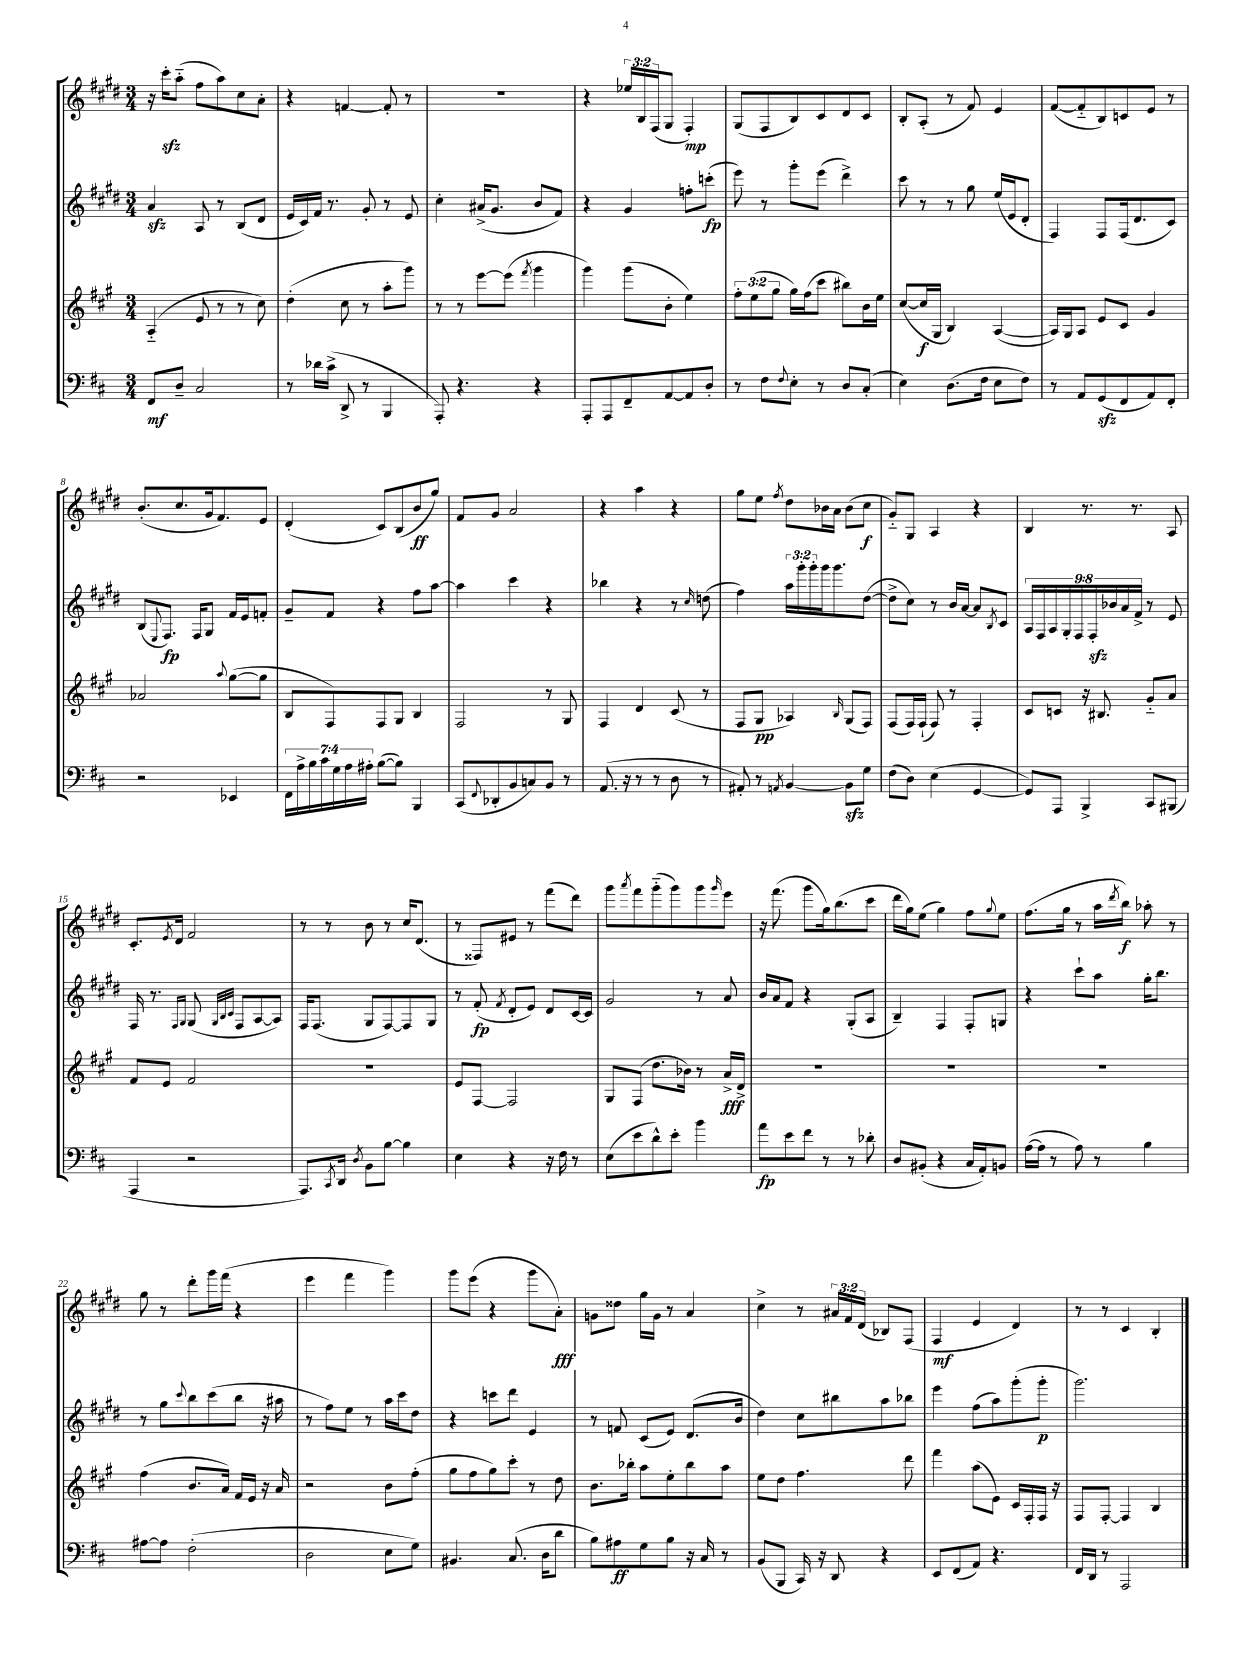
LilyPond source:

<<
\new StaffGroup <<
\new Staff = "s0" {
    \clef treble \key e \major \numericTimeSignature \time 3/4 \override Staff.TupletNumber.text = #tuplet-number::calc-fraction-text
    r16 cis'''16-.\sfz a''8-_( fis''8 a''8) cis''8 a'8-. |
    r4 f'4~ f'8-. r8 |
    R2. |
    r4 \tuplet 3/2 { ees''16 b16 fis16( } gis8 fis4-.\mp) |
    gis8( fis8 b8) cis'8 dis'8 cis'8 |
    b8-. a8-.( r8 fis'8) e'4 |
    fis'8~( fis'8-_ b8) c'8 e'8 r8 |
    b'8.-.( cis''8. gis'16 fis'8.) e'8 |
    dis'4-.( cis'8) b8( b'8\ff gis''8) |
    fis'8 gis'8 a'2 |
    r4 a''4 r4 |
    gis''8 e''8 \acciaccatura { fis''8 } dis''8 bes'16 a'16 bes'8( cis''8\f |
    gis'8-_) gis8 a4 r4 |
    b4 r8. r8. a8 |
    cis'8.-. \acciaccatura { e'8 } dis'16 fis'2 |
    r8 r8 b'8 r8 cis''16 dis'8.( |
    r8 fisis8) eis'8 r8 fis'''8( dis'''8) |
    gis'''8 \acciaccatura { a'''8 } fis'''8 gis'''8-_( gis'''8) gis'''8 \grace { gis'''16 } e'''8 |
    r16 fis'''8.( gis'''8 gis''16) b''8.( cis'''8 |
    dis'''16 gis''16) e''8( gis''4) fis''8 \appoggiatura { gis''8 } e''8 |
    fis''8.( gis''16 r8 a''16 \acciaccatura { dis'''8 } b''16\f) aes''8-. r8 |
    gis''8 r8 dis'''8-. gis'''16 fis'''16( r4 |
    e'''4 fis'''4 gis'''4) |
    gis'''8 e'''8( r4 gis'''8 a'8-.\fff) |
    g'8 disis''8 gis''16 g'16 r8 a'4 |
    cis''4-> r8 \tuplet 3/2 { ais'16 fis'16 dis'16( } bes8) fis8( |
    fis4\mf e'4 dis'4) |
    r8 r8 cis'4 b4-. \bar "|." |
}
\new Staff = "s1" {
    \clef treble \key e \major \numericTimeSignature \time 3/4 \override Staff.TupletNumber.text = #tuplet-number::calc-fraction-text
    a'4\sfz a8 r8 b8( dis'8 |
    e'16 cis'16) fis'16 r8. gis'8-. r8 e'8 |
    cis''4-. ais'16->( gis'8. b'8 fis'8) |
    r4 gis'4 f''8-. c'''8-.\fp( |
    e'''8) r8 gis'''8-. e'''8( dis'''4->) |
    cis'''8 r8 r8 gis''8 e''16( e'16 dis'8-. |
    fis4) fis8 fis16( dis'8. cis'8) |
    b8( \appoggiatura { e8 } fis8.\fp) fis16 gis8 fis'16 e'16 f'8-. |
    gis'8-- fis'8 r4 fis''8 a''8~ |
    a''4 cis'''4 r4 |
    bes''4 r4 r8 \grace { cis''16 } d''8( |
    fis''4) \tuplet 3/2 { a''16 gis'''16-. gis'''16-. } gis'''16 gis'''8. dis''8~( |
    dis''8-> cis''8) r8 b'16 a'16~ a'8 \acciaccatura { b8 } cis'8 |
    \tuplet 9/8 { a16 fis16 a16 gis16-. fis16 fis16-.\sfz bes'16 a'16 fis'16-> } r8 e'8 |
    fis16 r8. \grace { fis16 gis16 } gis8( \grace { gis32 b32 cis'32 } fis8 a8~ a8) |
    fis16 fis8.( gis8 fis8~) fis8 gis8 |
    r8 fis'8-.\fp( \acciaccatura { fis'8 } dis'8-. e'8) dis'8 cis'16~ cis'16 |
    gis'2 r8 a'8 |
    b'16 a'16 fis'8 r4 gis8-.( a8 |
    b4--) fis4 fis8-. g8 |
    r4 cis'''8-! a''8 gis''16-. b''8. |
    r8 gis''8 \appoggiatura { cis'''8 } b''8 cis'''8( b''8 r16 ais''16 |
    r8 fis''8) e''8 r8 a''16 cis'''16 dis''8 |
    r4 c'''8 dis'''8 e'4 |
    r8 f'8 cis'8( e'8) dis'8.( b'16 |
    dis''4) cis''8 bis''8 a''8 bes''8 |
    e'''4 fis''8( a''8) gis'''8-.( gis'''8-.\p |
    gis'''2.) \bar "|." |
}
\new Staff = "s2" {
    \clef treble \key a \major \numericTimeSignature \time 3/4 \override Staff.TupletNumber.text = #tuplet-number::calc-fraction-text
    a4-_( e'8 r8 r8 cis''8) |
    d''4-.( cis''8 r8 a''8-. gis'''8) |
    r8 r8 e'''8~ e'''8( \acciaccatura { fis'''8 } gis'''4 |
    gis'''4) gis'''8( b'8-. e''4) |
    \tuplet 3/2 { fis''8-. e''8( gis''8 } gis''16) fis''16( cis'''8 bis''8) b'16 e''16 |
    cis''8~( cis''16\f gis16 b4) a4~( |
    a16) gis16 a8 e'8 cis'8 gis'4 |
    aes'2 \appoggiatura { a''8 } gis''8~( gis''8 |
    b8 fis8) fis8 gis8 b4 |
    fis2 r8 gis8 |
    fis4 d'4 cis'8( r8 |
    fis8 gis8\pp aes4) \grace { b16 } gis8( fis8) |
    fis8( fis16) fis16-!( fis8) r8 fis4-. |
    cis'8 c'8 r16 bis8. gis'8-_ a'8 |
    fis'8 e'8 fis'2 |
    R2. |
    e'8 fis8~ fis2 |
    gis8 fis8( d''8. bes'16) r8 a'16->\fff d'16-> |
    R2. |
    R2. |
    R2. |
    fis''4( b'8. a'16) fis'16 e'16 r16 a'16 |
    r2 b'8 fis''8-.( |
    gis''8 fis''8 gis''8) cis'''8-. r8 d''8 |
    b'8. bes''16-. a''8 e''8-. bes''8 a''8 |
    e''8 d''8 fis''4. d'''8 |
    fis'''4 a''8( e'8) cis'16 fis16-. fis16 r16 |
    fis8 fis8~-. fis4 b4 \bar "|." |
}
\new Staff = "s3" {
    \clef bass \key d \major \numericTimeSignature \time 3/4 \override Staff.TupletNumber.text = #tuplet-number::calc-fraction-text
    fis,8\mf d8-- cis2 |
    r8 des'16 cis'16->( d,8-> r8 b,,4 |
    a,,8-.) r4. r4 |
    a,,8-. a,,8 fis,8-- a,8~ a,8 d8-. |
    r8 fis8 \appoggiatura { fis8 } e8-. r8 d8 cis8-.( |
    e4) d8.( fis16 e8 fis8) |
    r8 a,8 g,8\sfz( fis,8 a,8) fis,8-. |
    r2 ees,4 |
    \tuplet 7/4 { fis,16 a16-> b16 cis'16 g16 a16 ais16-. } b8~( b8) b,,4 |
    cis,8( \appoggiatura { fis,8 } des,8-. b,8 c8) b,8 r8 |
    a,8.( r16 r8 r8 d8 r8 |
    ais,8-.) r8 \acciaccatura { a,8 } b,4~ b,8\sfz g8 |
    fis8( d8) e4( g,4~ |
    g,8) a,,8 b,,4-> cis,8 bis,,8( |
    a,,4 r2 |
    a,,8.) \acciaccatura { cis,8 } d,16 \acciaccatura { d8 } b,8 b8~ b4 |
    e4 r4 r16 fis16 r8 |
    e8( e'8 d'8-^) e'8-. b'4 |
    a'8\fp e'8 fis'8 r8 r8 des'8-. |
    d8 bis,8-.( r4 cis16 a,16-.) b,8 |
    a16~( a16 r8 a8) r8 b4 |
    ais8~ ais8 fis2-.( |
    d2 e8 g8) |
    bis,4. cis8.( d16 d'8 |
    b8) ais8\ff g8 b8 r16 cis16 r8 |
    b,8( b,,8 cis,16) r16 d,8 r4 |
    e,8 fis,8( a,8) r4. |
    fis,16 d,16 r8 a,,2 \bar "|." |
}
>>
>>
